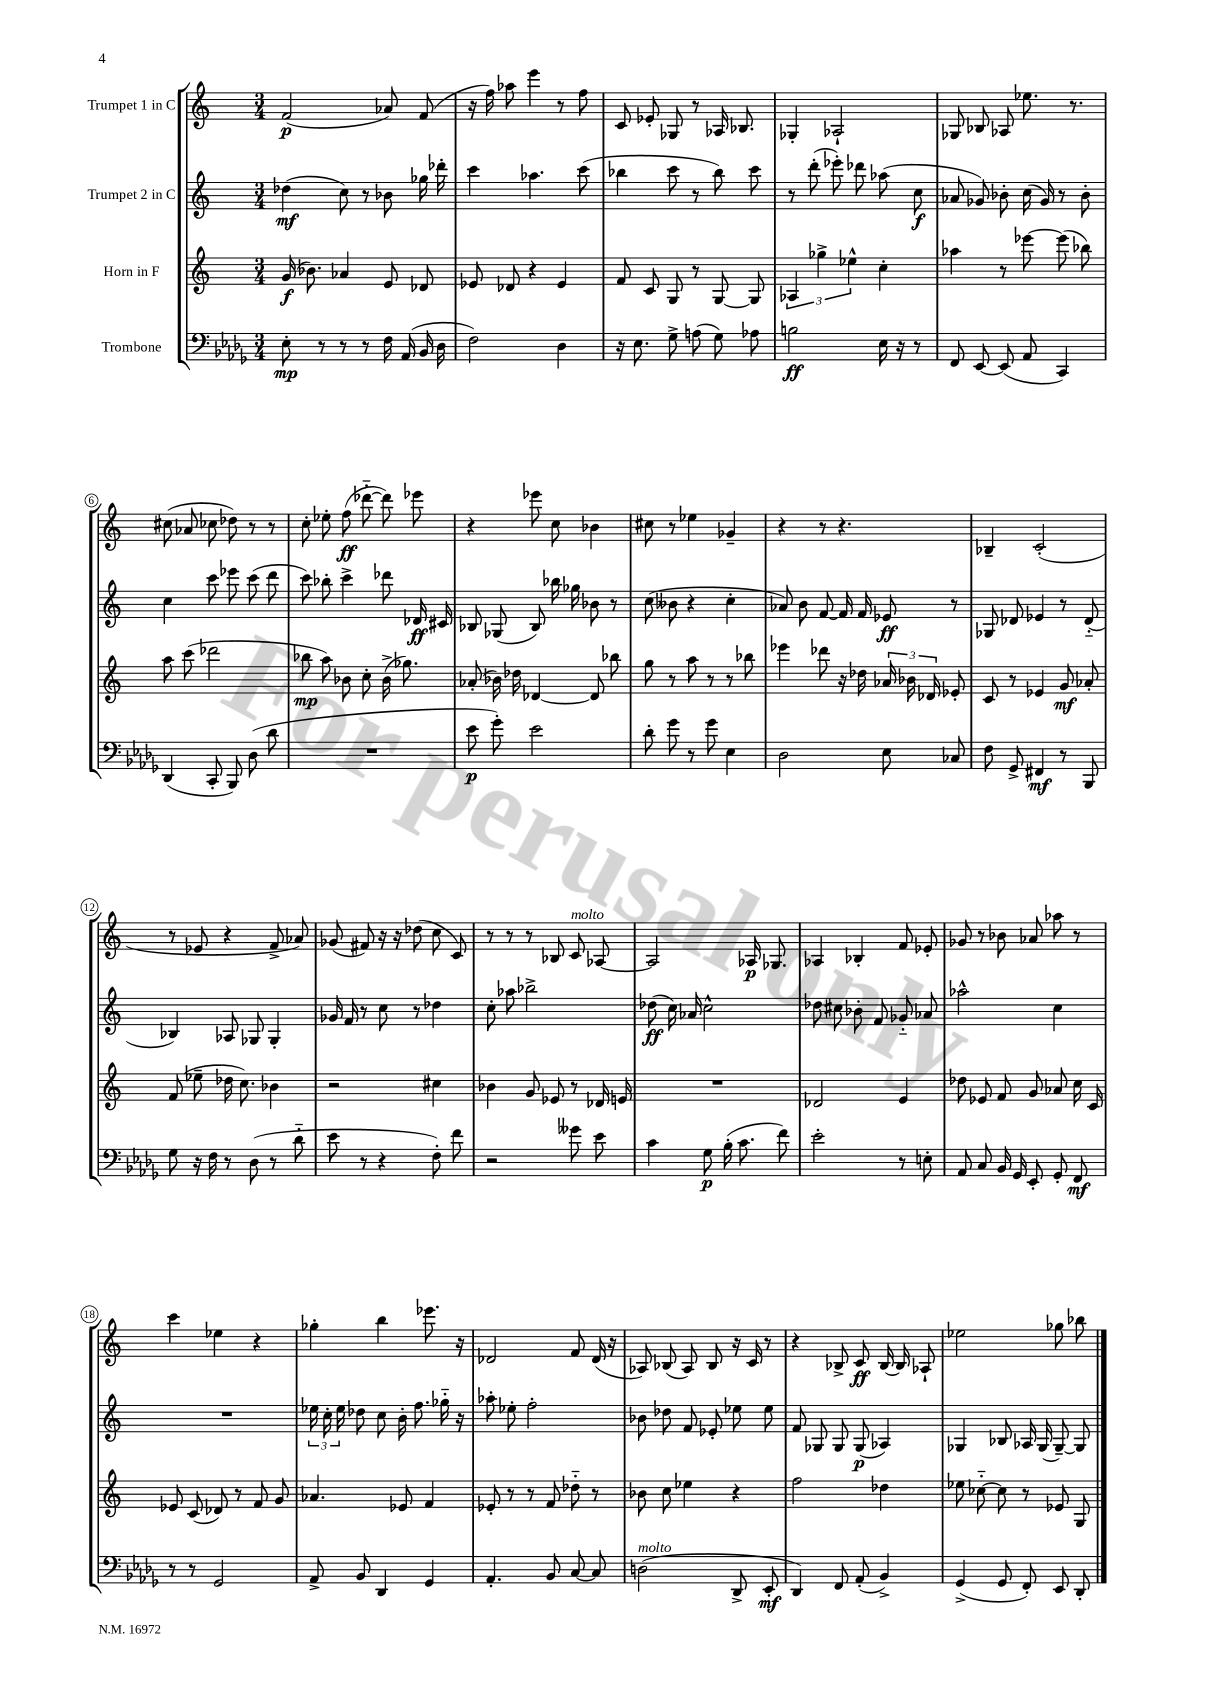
<<
\new StaffGroup <<
\new Staff = "s0" \with { instrumentName = "Trumpet 1 in C" } {
    \clef treble \key c \major \numericTimeSignature \time 3/4
    \autoBeamOff f'2\p( aes'8) f'8( |
    r16 f''16) aes''8 e'''4 r8 f''8 |
    c'8 ees'8-. ges8 r8 aes16 bes8. |
    ges4-. aes2-! |
    ges8 bes8 aes8 ees''8. r8. |
    cis''8( aes'8 ces''8 des''8) r8 r8 |
    c''8-. ees''8-. f''8\ff( des'''8~-_ des'''8) ees'''8 |
    r4 ees'''8 c''8 bes'4 |
    cis''8 r8 ees''4 ges'4-- |
    r4 r8 r4. |
    bes4-- c'2-.( |
    r8 ees'8 r4 f'8-> aes'8) |
    ges'8( fis'8) r16 r16 des''8( c''8 c'8) |
    r8 r8 r8 bes8 c'8^\markup { \italic "molto" } aes8~ |
    aes2 aes16\p ges8. |
    aes4 bes4-. f'8 ees'8-. |
    ges'8 r8 bes'8 aes'8 aes''8 r8 |
    c'''4 ees''4 r4 |
    ges''4-. b''4 ees'''8. r16 |
    des'2 f'8 des'16( r16 |
    aes8) bes8( aes8) bes8 r16 c'16 r8 |
    r4 bes8-> c'8\ff bes16~ bes16 aes8-! |
    ees''2 ges''8 bes''8 \bar "|." |
}
\new Staff = "s1" \with { instrumentName = "Trumpet 2 in C" } {
    \clef treble \key c \major \numericTimeSignature \time 3/4
    \autoBeamOff des''4\mf( c''8) r8 bes'8 ges''16 des'''16-. |
    c'''4 aes''4. c'''8( |
    bes''4 c'''8 r8 bes''8) c'''8 |
    r8 d'''8-.( ees'''8-.) des'''8 aes''8( c''8\f |
    aes'8 ges'8) bes'8-. c''16( ges'16) r8 bes'8-. |
    c''4 c'''8 ees'''8 c'''8( d'''8 |
    c'''8) bes''8-. c'''4-> des'''8 des'16\ff cis'16 |
    bes8 ges8( bes8) bes''16 ges''16 bes'8 r8 |
    c''8( beses'8 r4 c''4-. |
    aes'8) b'8 f'8~ f'16 f'16 ees'8\ff r8 |
    ges8 des'8 ees'4 r8 des'8-_( |
    bes4) aes8 ges8 ges4-. |
    ges'16 f'16 r8 c''8 r8 des''4 |
    c''8-. aes''8 bes''2-> |
    des''8\ff( c''16) aes'16 c''2-^ |
    des''8 cis''8 bes'8-. f'8 ges'8-_ aes'8 |
    aes''2-^ c''4 |
    R2. |
    \tuplet 3/2 { ees''16 c''16-. ees''16 } des''8 c''8 b'16-. f''8. ges''16-_ r16 |
    aes''8-. ees''8-. f''2-. |
    bes'8 des''8 f'8 ees'8-. ees''8 ees''8 |
    f'8 ges8 ges8 ges8\p( aes4) |
    ges4 bes8 aes16 ges16( ges8~--) ges8 \bar "|." |
}
\new Staff = "s2" \with { instrumentName = "Horn in F" } {
    \clef treble \key c \major \numericTimeSignature \time 3/4
    \autoBeamOff g'16\f( bes'8.) aes'4 e'8 des'8 |
    ees'8 des'8 r4 ees'4 |
    f'8 c'8 g8 r8 g8~ g8 |
    \tuplet 3/2 { aes4 ges''4-> ees''4-^ } c''4-. |
    aes''4 r8 ees'''8~ ees'''8( bes''8) |
    a''8 c'''8( des'''2 |
    bes''8\mp a''8) bes'8 c''8-. bes'16->( ges''8.) |
    aes'8-.( bes'16) des''16 des'4~ des'8 bes''8 |
    g''8 r8 a''8 r8 r8 bes''8 |
    ees'''4 des'''8 r16 des''16 \tuplet 3/2 { aes'16 bes'16 des'16 } ees'8-. |
    c'8 r8 ees'4 g'8\mf aes'8-. |
    f'8( ees''8-- des''16 c''8.) bes'4 |
    r2 cis''4 |
    bes'4 g'8 ees'8 r8 des'16 e'16 |
    R2. |
    des'2 e'4 |
    des''8 ees'8 f'8 g'8 aes'8 c''16 c'16 |
    ees'8 c'8( des'8) r8 f'8 g'8 |
    aes'4. ees'8 f'4 |
    ees'8-. r8 r8 f'8 des''8-_ r8 |
    bes'8 c''8 ees''4 r4 |
    f''2 des''4 |
    ees''8 ces''8~-_ ces''8 r8 ees'8 g8 \bar "|." |
}
\new Staff = "s3" \with { instrumentName = "Trombone" } {
    \clef bass \key des \major \numericTimeSignature \time 3/4
    \autoBeamOff ees8-.\mp r8 r8 r8 f16 aes,16( bes,16 des16 |
    f2) des4 |
    r16 ees8. ges8-> a8( ges8) aes8 |
    b2\ff ees16 r16 r8 |
    f,8 ees,8~ ees,8( aes,8 c,4) |
    des,4( c,8-. bes,,8) des8( des'8 |
    R2. |
    ees'8\p ges'8-.) ees'2 |
    des'8-. ges'8 r8 ges'8 ees4 |
    des2 ees8 ces8 |
    f8 ges,8-> fis,4\mf r8 bes,,8 |
    ges8 r16 f16 r8 des8( r8 des'8-_ |
    ees'8 r8 r4 f8-.) f'8 |
    r2 geses'8 ees'8 |
    c'4 ges8\p bes16-.( c'8. f'8) |
    ees'2-. r8 e8-. |
    aes,8 c8 bes,16 ges,16 ees,8-. ges,8-. f,8\mf |
    r8 r8 ges,2 |
    aes,8-> bes,8 des,4 ges,4 |
    aes,4.-. bes,8 c8~ c8 |
    d2^\markup { \italic "molto" }( des,8-> ees,8-.\mf |
    des,4) f,8 aes,8-.( bes,4->) |
    ges,4->( ges,8 f,8-.) ees,8 des,8-. \bar "|." |
}
>>
>>
\layout { \context { \Score \override BarNumber.stencil = #(make-stencil-circler 0.1 0.3 ly:text-interface::print) } }
